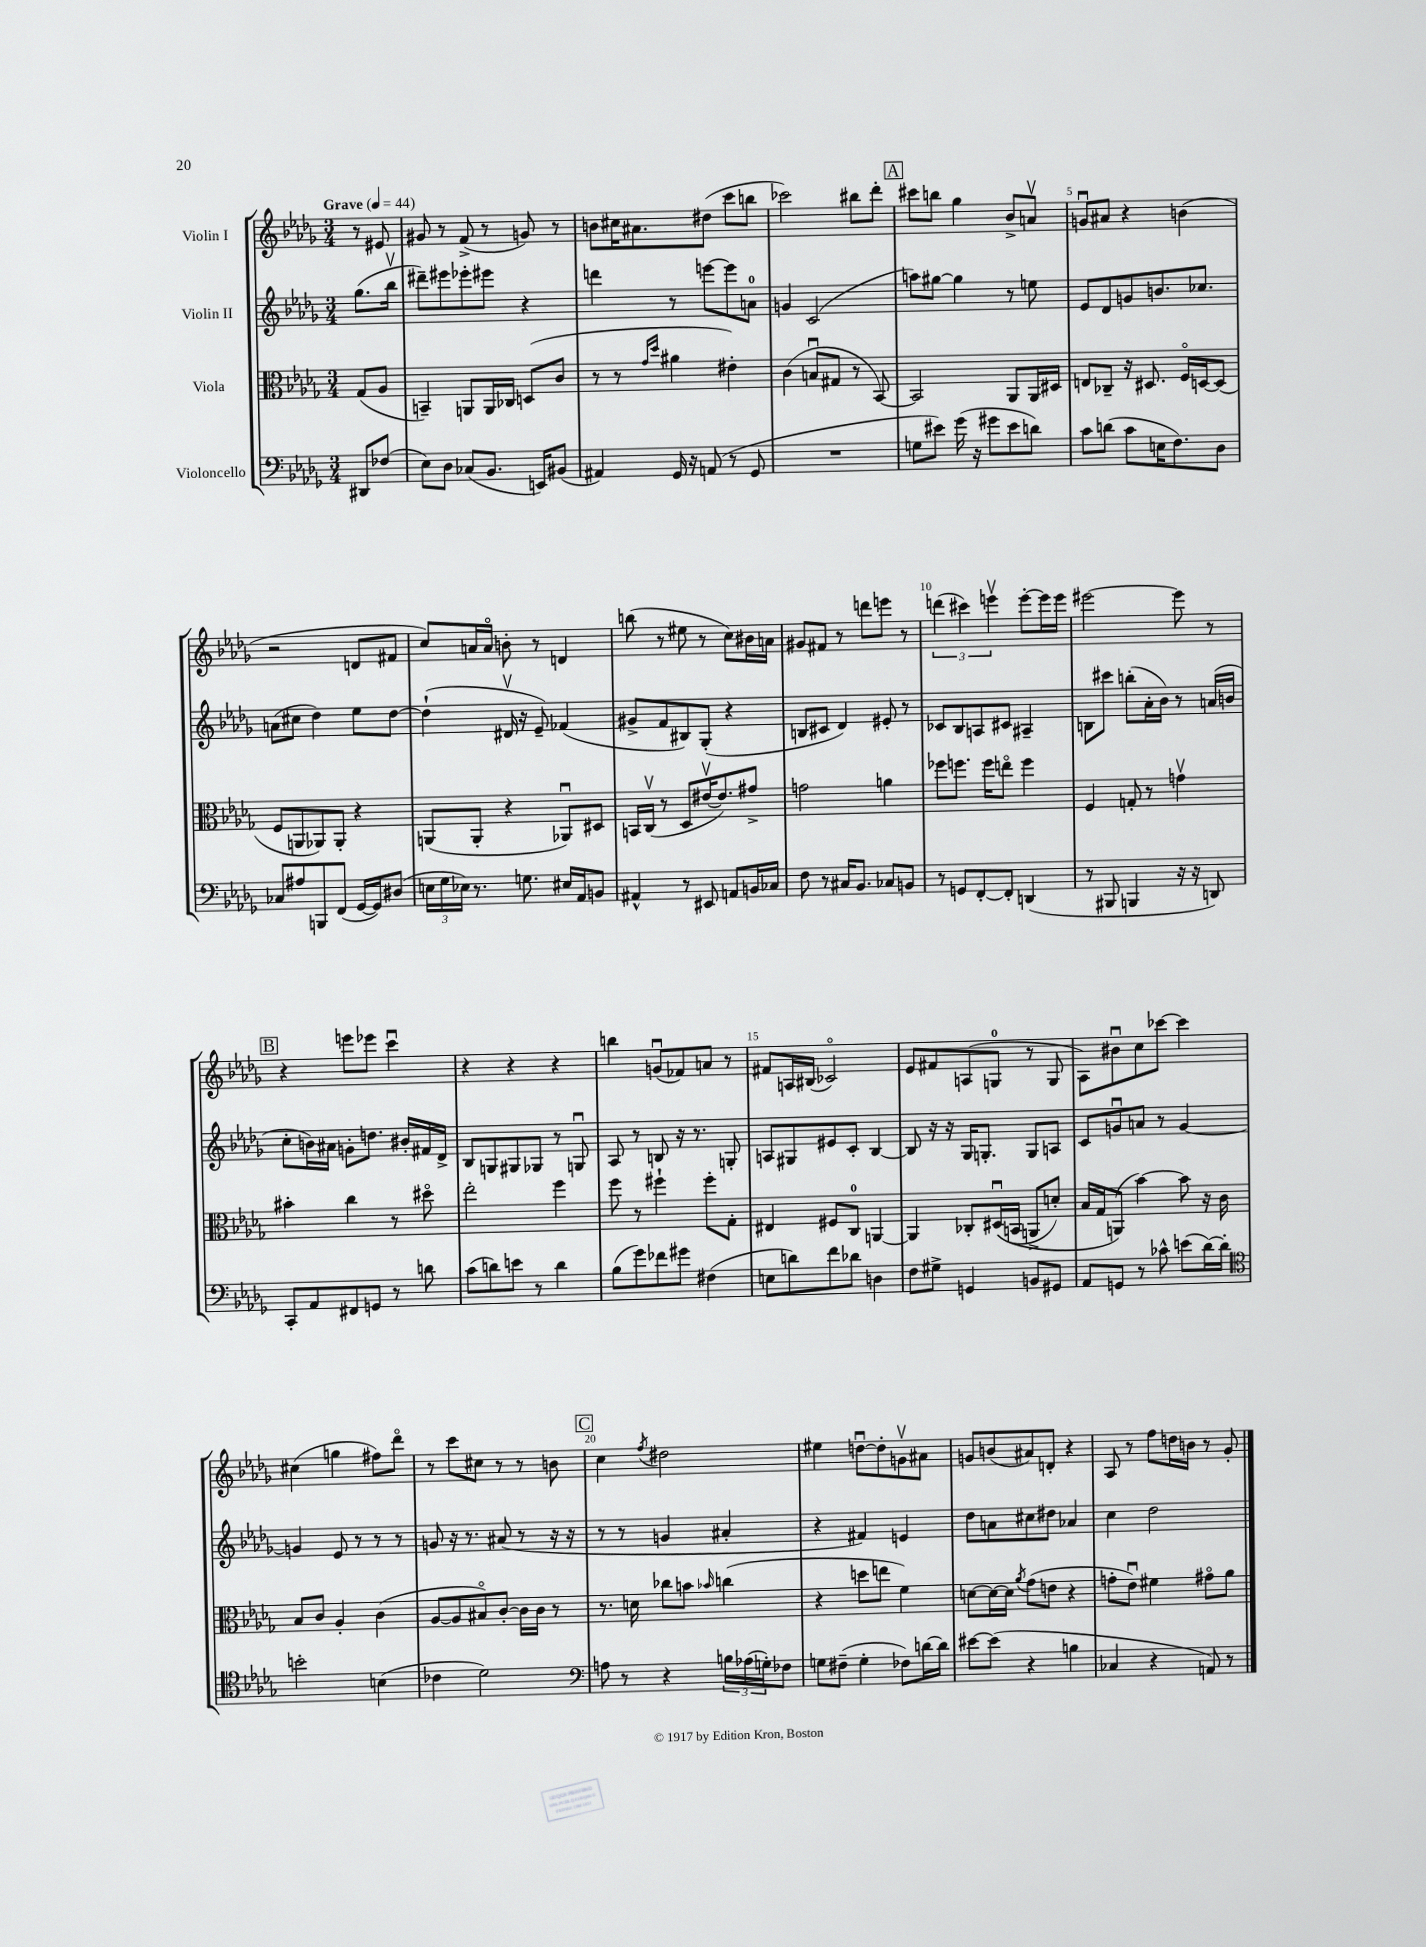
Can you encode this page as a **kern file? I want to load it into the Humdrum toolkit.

**kern	**kern	**kern	**kern
*part4	*part3	*part2	*part1
*staff4	*staff3	*staff2	*staff1
*I"Violoncello	*I"Viola	*I"Violin II	*I"Violin I
*clefF4	*clefC3	*clefG2	*clefG2
*k[b-e-a-d-g-]	*k[b-e-a-d-g-]	*k[b-e-a-d-g-]	*k[b-e-a-d-g-]
*M3/4	*M3/4	*M3/4	*M3/4
*MM44	*MM44	*MM44	*MM44
=	=	=	=
!	!	!	!LO:TX:a:B:t=Grave
8DD#X/L	(8G-/L	(8.gg-\L	8r
(8F-X/J	8A-/J	.	8e#X/
.	.	16bb-v\Jk	.
=1	=1	=1	=1
8E-\L)	4BBn~/)	8ddd#X~\L)	8g#X/
8D-\J	.	8eee#X\	8r
(8C-X/L	8AAn/L	8eee-X'\	(8f^/
8.BB-/J	16AA/L	8eee#X\J	8r
.	16C-X/JJ	.	.
.	(8Dn/L	4r	8gn/)
16EEn/KL)	.	.	.
(8BB#X/J	8c/J	.	8r
=2	=2	=2	=2
4AA#X/)	8r	4dddn\	8bn\L
.	8r	.	16cc#X\K
.	.	.	8.a#X\
.	16qqg-/LL	.	.
.	16qqdd-/JJ	.	.
16GG-/	4a#X\	8r	.
16r	.	.	.
(8AAn/	.	[8eeen\L	(8dd#X\J
8r	4e#X'\)	8eee\]	8ccc\L
8GG-/	.	8an\J	8bbn\J
=3	=3	=3	=3
2.r	(4c\	4gn/	2ccc-X\)
.	8Bnu/L	(2c/	.
.	8G#X/J	.	.
.	8r	.	8bb#X\L
.	[8BB-/)	.	8ddd-'\J
!!LO:REH:place=s1:t=A
=4	=4	=4	=4
8Gn\L	2BB-/]	8aan\L)	8ccc#X\L
8e#X\J)	.	[8gg#X\J	8bbn\J
(16g-\	.	4gg#\]	4gg-\
16r	.	.	.
8g#X\L	.	.	.
8e#\	8AA-/L	8r	8b-^/L
8dn\J)	16AA-/L	8een\	8anv/J
.	16D#X/JJ	.	.
=5	=5	=5	=5
8c\L	8En/L	8e-/L	8gnu/L
(8dn\J	8C-X~/J	8d-/	8a#X/J
8c\L	16r	8gn/	4r
.	8.D#X/	.	.
16En\K	.	8.bn/	.
8.F\)	.	.	.
.	16F/LL	.	(4bn\
.	[16Dn/J	8.cc-X/J	.
8D-\J	(8D/J]	.	.
!!LO:LB:g=z
=6	=6	=6	=6
8C-X/L	8F/L	(8an\L	2r
8A#X/	8AAn/	8cc#X\J	.
8BBBn/	8AA-X/)	4dd-\)	.
(8FF/J	8AA-'/J	.	.
[16GG-/LL	4r	8ee-\L	8dn/L
16GG-/J])	.	.	.
(8D#X/J	.	[8dd-\J	8f#X/J
=7	=7	=7	=7
24En\LL	(8AAn/L	(4dd-`\]	8cc/L)
24G-\	.	.	.
24E-X\JJ)	.	.	.
8.r	8AA'/J	.	16an/L
.	.	.	16a/JJ
.	4r	16d#Xv/	8bn'\
8.Gn\	.	16r	.
.	.	8e-~/)	8r
16E#X/LL	8AA-Xu/L)	(4f-X/	4dn/
16AA-/J	.	.	.
8BBn/J	8D#X/J	.	.
=8	=8	=8	=8
4AA#X^^/	16BBn/LL	8g#X^/L	(8bbn\
.	(16Cv/JJ	.	.
.	8r	8f/	8r
8r	8D-/L	8B#X/)	8ee#X\
8EE#X/	[16e#Xv/K	(8G-'/J	8r
.	8.e#/])	.	.
8AAn/L	.	4r	8cc\L)
16BBn/L	8g#X^/J	.	16b#X\L
16C-X/JJ	.	.	16an\JJ
=9	=9	=9	=9
8F\	2gn\	8Bn/L	8g#X/L
8r	.	8c#X/J	8f#X/J
16C#X/KL	.	4d-/)	8r
8.BB-/J	.	.	.
.	.	.	8dddn\L
8C-X/L	4an\	8e#X'/	8eeen\J
8BBn/J	.	8r	8r
=10	=10	=10	=10
8r	8ff-X\L	8c-X/L	(6dddn\
8GGn/L	8.ffn\J	8B-/	.
.	.	.	6ccc#X\)
[8FF'/	.	8An/	.
.	16ff\KL	.	.
.	.	.	6eeenv\
8FF'/J]	8een\J	8c#X/J	.
(4DDn/	4ff\	4A#X~/	[8eee'\L
.	.	.	16eee\L]
.	.	.	16eee\JJ
=11	=11	=11	=11
8r	4F/	8Bn\L	[2eee#X\
8BBB#X/	.	8ccc#X\J	.
4BBBn/	8Gn'/	(8bbn'\L	.
.	8r	16a-'\L	.
.	.	16b-\JJ)	.
16r	4gnv\	8r	8eee#\]
16r	.	.	.
8DDn/)	.	(16an/LL	8r
.	.	16bn/JJ	.
!!LO:LB:g=z
!!LO:REH:place=s1:t=B
=12	=12	=12	=12
8CC'/L	4b#X'\	8cc'\L	4r
8AA-/	.	16bn\L)	.
.	.	16a#X\JJ	.
8FF#X/	4cc\	8gn'\L	8eeen\L
8GGn/J	.	8.ddn\J	8eee-X\J
8r	8r	.	4cccu\
.	.	16b#X'/LL	.
8dn\	8dd#X\	16f#X/	.
.	.	16d-^/JJ	.
=13	=13	=13	=13
(8c\L	2ee-'\	8B-/L	4r
8dn\)	.	8Gn/	.
8en\J	.	8G#X/	4r
8r	.	8G-X/J	.
4d\	4ff\	8r	4r
.	.	8Gnu/	.
=14	=14	=14	=14
(8B-\L	8ff\	8A-/	4bbn\
8g-\)	8r	8r	.
8f-X\	4ff#X`\	8Bn/	(8gnu/L
8g#X\J	.	16r	8f-X/)
.	.	8.r	.
(4F#X\	8ff#'\L	.	8an/J
.	8G-'\J	8Gn'/	8r
=15	=15	=15	=15
8En\L	4E#X/	8An/L	8f#X/L
8dn\)	.	8G#X/	16An/L
.	.	.	(16B#X/JJ
8f\	8F#X/L	8e#X/	2c-X/)
8d-X\J	8C/J	8c'/J	.
4Dn\	[4AAn/	[4B-/	.
=16	=16	=16	=16
8F\L	4AA/]	8B-/]	8e-/L
8G#X^\J	.	16r	8f#X/
.	.	16r	.
4GGn/	8C-X'/L	16G-/KL	(8An/
.	.	8.Gn'/J	.
.	((16D#Xu/L	.	8Gn/J
.	16BBn/JJ	.	.
8BBn/L	8AAn^/L	8G/L	8r
8GG#X/J	8dn'/J)	8An/J	8G/
=17	=17	=17	=17
8AA-/L	16B-/LL	8c/L	8A-\L)
.	16G-/J	.	.
8GGn/J	(8AAn/J)	8gnu/	8b#Xu\
8r	[4b-\)	8an/J	8cc\
8c-X^^\	.	8r	[8ccc-X\J
(8en\L	8b-\]	[4g/	4ccc-\]
[16d-\L)	16r	.	.
16d-'\JJ]	16c\	.	.
!!LO:LB:g=z
=18	=18	=18	=18
*clefC4	*	*	*
2bn'\	8B-/L	4gn/]	(4cc#X\
.	8c/J	.	.
.	4A-'/	8e-/	4ggn\
.	.	8r	.
(4Bn\	(4c\	8r	8ff#X\L)
.	.	8r	8ddd-\J
=19	=19	=19	=19
4c-X\	[8A-/L	8gn/	8r
.	8A-/]	16r	8ccc\L
.	.	8.r	.
2d-\)	8B#X/)	.	8cc#X\J
.	[8c'/J	(8a#X/	8r
.	16c\LL]	8r	8r
.	16c\JJ	.	.
.	8r	16r	8bn\
.	.	16r	.
!!LO:REH:place=s1:t=C
=20	=20	=20	=20
*clefF4	*	*	*
8An\	8.r	8r	4cc\
8r	.	8r	.
.	16dn\	.	.
.	.	.	8qff/
4r	8cc-X\L	4gn/	2dd#X\
.	8bn\J	.	.
.	16qqb-X/	.	.
24Bn\LL	(4ccn\	4a#X'/	.
(24A-X\	.	.	.
24Gn'\J)	.	.	.
8F-X\J	.	.	.
=21	=21	=21	=21
8Gn\L	4r	4r	4ee#X\
(8F#X~\J	.	.	.
4G'\	8ddn\L	4f#X/)	[8ddnu\L
.	8een\J	.	8dd'\]
8F-X\L)	4f\)	4en/	8gnv\
[16dn\L	.	.	8a#X\J
16d\JJ]	.	.	.
=22	=22	=22	=22
[8e#X\L	[8dn\L	8dd-\L	8gn/L
(8e#\J]	16d\L_	8an\	(8bn/
.	16d\JJ]	.	.
.	8qa-/	.	.
4r	(8g-\L	8cc#X\	8a#X/)
.	8en\J	8dd#X\J	8dn'/J
4Bn\	4r	4a-X/	4r
=23	=23	=23	=23
4C-X/	8gn'\L	4cc\	8A-/
.	8e-u\J)	.	8r
4r	4f#X\	2dd-\	8ff\L
.	.	.	16ddn\L
.	.	.	16bn\JJ
8AAn/)	8g#X\L	.	8r
8r	8a-\J	.	8g-'/
==	==	==	==
*-	*-	*-	*-
